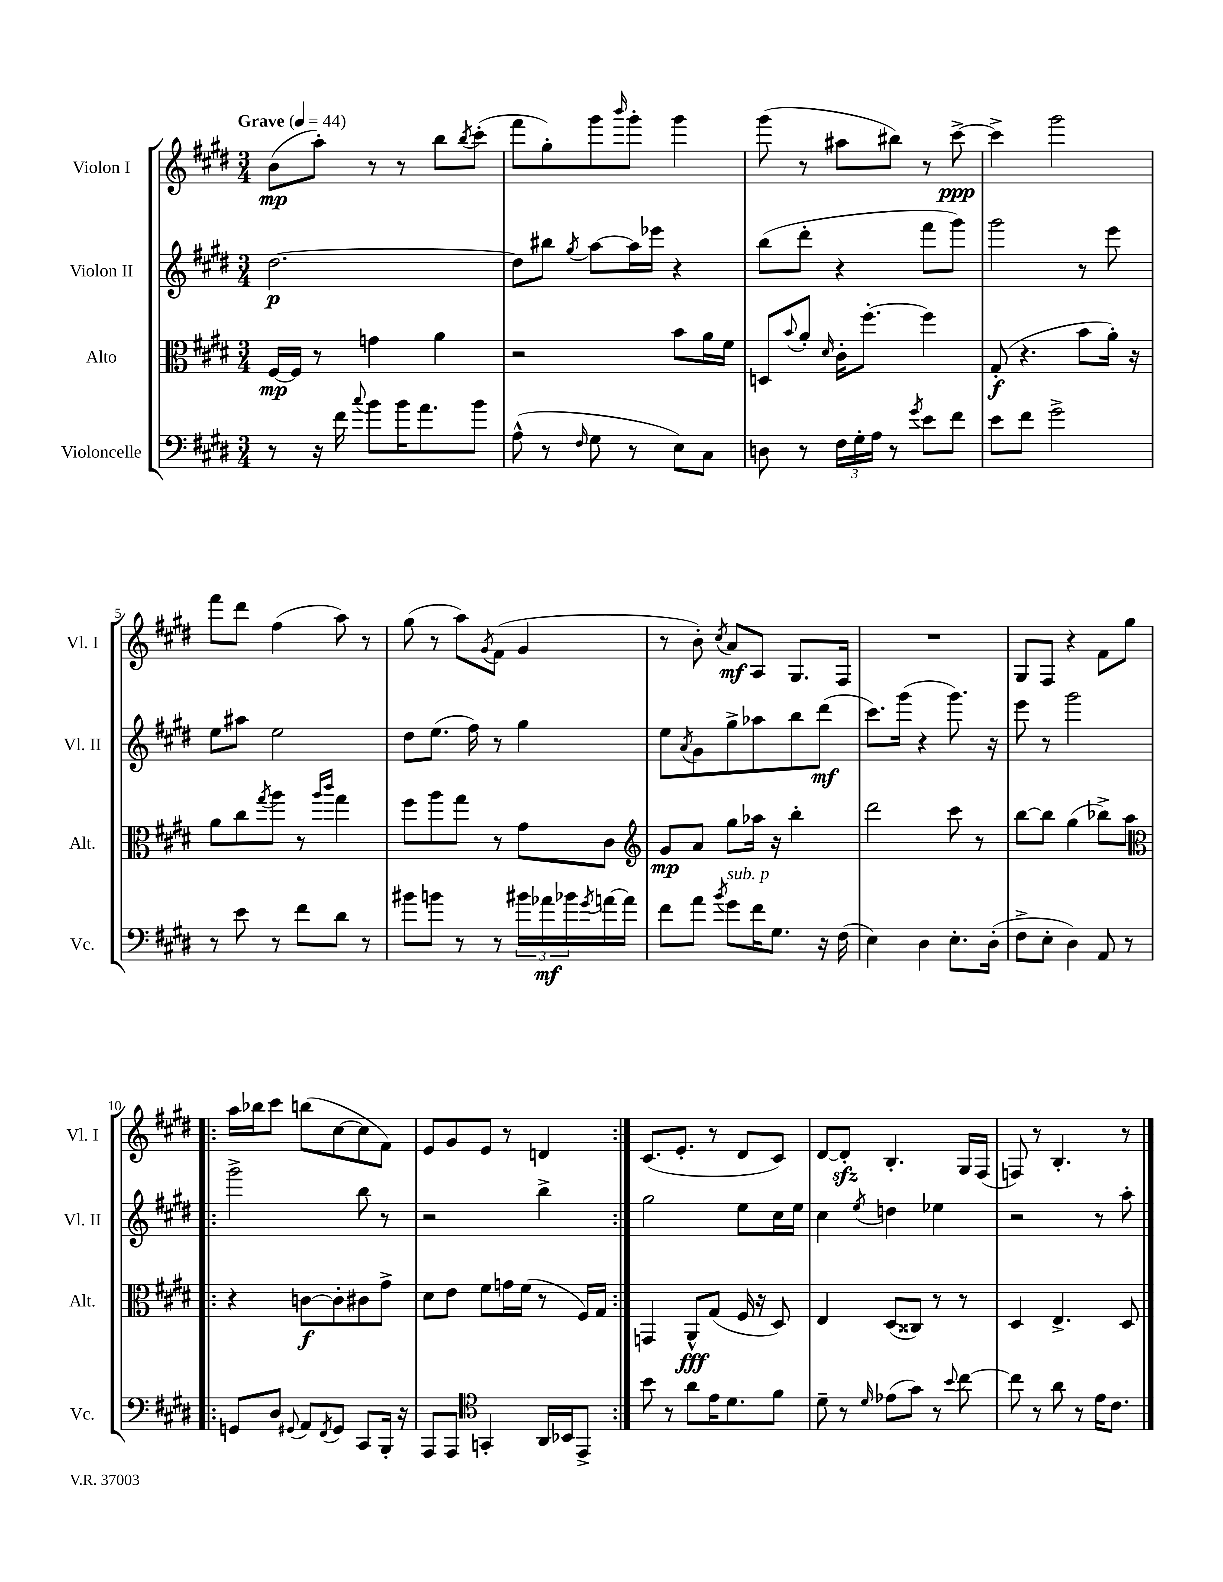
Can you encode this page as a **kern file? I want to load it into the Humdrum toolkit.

**kern	**dynam	**kern	**dynam	**kern	**dynam	**kern	**dynam
*part4	*part4	*part3	*part3	*part2	*part2	*part1	*part1
*staff4	*staff4	*staff3	*staff3	*staff2	*staff2	*staff1	*staff1
*I"Violoncelle	*	*I"Alto	*	*I"Violon II	*	*I"Violon I	*
*I'Vc.	*	*I'Alt.	*	*I'Vl. II	*	*I'Vl. I	*
*clefF4	*	*clefC3	*	*clefG2	*	*clefG2	*
*k[f#c#g#d#]	*	*k[f#c#g#d#]	*	*k[f#c#g#d#]	*	*k[f#c#g#d#]	*
*M3/4	*	*M3/4	*	*M3/4	*	*M3/4	*
*MM44	*	*MM44	*	*MM44	*	*MM44	*
=1	=1	=1	=1	=1	=1	=1	=1
!	!	!	!	!	!	!LO:TX:a:B:t=Grave	!
8r	.	[16F#/LL	mp	[2.dd#\	p	(8b\L	mp
.	.	16F#/JJ]	.	.	.	.	.
16r	.	8r	.	.	.	8aa'\J)	.
16f#\	.	.	.	.	.	.	.
8qqcc#/	.	.	.	.	.	.	.
8b\L	.	4gn\	.	.	.	8r	.
16b\K	.	.	.	.	.	8r	.
8.a\	.	.	.	.	.	.	.
.	.	4a\	.	.	.	8bb\L	.
.	.	.	.	.	.	8qbb/	.
8b\J	.	.	.	.	.	(8ccc#'\J	.
=2	=2	=2	=2	=2	=2	=2	=2
(8A^^\	.	2r	.	8dd#\L]	.	8fff#\L	.
8r	.	.	.	8bb#X\J	.	8gg#'\)	.
16qqF#/	.	.	.	8qgg#/	.	.	.
8G#\	.	.	.	[8aa\L	.	8ggg#\	.
.	.	.	.	.	.	16qqbbb/	.
8r	.	.	.	16aa\L]	.	8ggg#'\J	.
.	.	.	.	16eee-X\JJ	.	.	.
8E\L)	.	8b\L	.	4r	.	4ggg#\	.
8C#\J	.	16a\L	.	.	.	.	.
.	.	16f#\JJ	.	.	.	.	.
=3	=3	=3	=3	=3	=3	=3	=3
8Dn\	.	8Dn/L	.	(8bb\L	.	(8ggg#\	.
.	.	8qqb/	.	.	.	.	.
8r	.	8a'/J	.	8ddd#'\J	.	8r	.
.	.	16qqd#/	.	.	.	.	.
24F#\LL	.	16c#'\KL	.	4r	.	8aa#X\L	.
24G#'\	.	.	.	.	.	.	.
.	.	[8.ff#'\J	.	.	.	.	.
24A\JJ	.	.	.	.	.	.	.
8r	.	.	.	.	.	8bb#X\J)	.
8qg#/	.	.	.	.	.	.	.
8e\L	.	4ff#\]	.	8fff#\L	.	8r	.
8f#\J	.	.	.	8ggg#\J)	.	[8ccc#^\	ppp
=4	=4	=4	=4	=4	=4	=4	=4
8e\L	.	(8G#'/	f	2ggg#\	.	4ccc#^\]	.
8f#\J	.	4.r	.	.	.	.	.
2g#^\	.	.	.	.	.	2ggg#\	.
.	.	8b\L	.	8r	.	.	.
.	.	16a'\Jk)	.	8eee\	.	.	.
.	.	16r	.	.	.	.	.
!!LO:LB:g=z
=5	=5	=5	=5	=5	=5	=5	=5
8r	.	8a\L	.	8ee\L	.	8fff#\L	.
8e\	.	8cc#\	.	8aa#X\J	.	8ddd#\J	.
.	.	8qgg#/	.	.	.	.	.
8r	.	8aa\J	.	2ee\	.	(4ff#\	.
8f#\L	.	8r	.	.	.	.	.
.	.	16qqaa/LL	.	.	.	.	.
.	.	16qqccc#/JJ	.	.	.	.	.
8d#\J	.	4gg#\	.	.	.	8aa\)	.
8r	.	.	.	.	.	8r	.
=6	=6	=6	=6	=6	=6	=6	=6
8b#X\L	.	8ff#\L	.	8dd#\L	.	(8gg#\	.
8bn\J	.	8aa\	.	(8.ee\J	.	8r	.
8r	.	8gg#\J	.	.	.	8aa\L)	.
.	.	.	.	16ff#\)	.	.	.
.	.	.	.	.	.	8qg#/	.
8r	.	8r	.	8r	.	(8f#\J	.
24b#X\LL	.	8g#\L	.	4gg#\	.	4g#/	.
24a-X\	mf	.	.	.	.	.	.
24b-X\	.	.	.	.	.	.	.
8qg#/	.	.	.	.	.	.	.
[16an\	.	8c#\J	.	.	.	.	.
16a\JJ]	.	.	.	.	.	.	.
=7	=7	=7	=7	=7	=7	=7	=7
*	*	*clefG2	*	*	*	*	*
8f#\L	.	8g#/L	mp	8ee\L	.	8r	.
.	.	.	.	8qa/	.	.	.
8a\J	.	8a/J	.	8g#\	.	8b'\)	.
8qb/	.	.	.	.	.	8qcc#/	.
!LO:TX:a:i:t=sub. p	!	!	!	!	!	!	!
8g#\L	.	8gg#\L	.	8gg#^\	.	8a/L	mf
16f#\K	.	16aa-X\Jk	.	8aa-X\	.	8A/J	.
8.G#\J	.	16r	.	.	.	.	.
.	.	4bb'\	.	8bb\	.	8.G#/L	.
16r	.	.	.	(8ddd#\J	mf	.	.
(16F#\	.	.	.	.	.	16F#/Jk	.
=8	=8	=8	=8	=8	=8	=8	=8
4E\)	.	2ddd#\	.	8.ccc#\L)	.	2.r	.
.	.	.	.	(16ggg#\Jk	.	.	.
4D#\	.	.	.	4r	.	.	.
8.E'\L	.	8ccc#\	.	8.ggg#\)	.	.	.
.	.	8r	.	.	.	.	.
(16D#'\Jk	.	.	.	16r	.	.	.
=9	=9	=9	=9	=9	=9	=9	=9
8F#^\L	.	[8bb\L	.	8eee\	.	8G#/L	.
8E'\J	.	8bb\J]	.	8r	.	8F#/J	.
4D#\)	.	(4gg#\	.	2ggg#\	.	4r	.
8AA/	.	8bb-X^\L)	.	.	.	8f#\L	.
8r	.	8aa\J	.	.	.	8gg#\J	.
!!LO:LB:g=z
=10!|:	=10!|:	=10!|:	=10!|:	=10!|:	=10!|:	=10!|:	=10!|:
*	*	*clefC3	*	*	*	*	*
8GGn/L	.	4r	.	2ggg#^\	.	16aa\LL	.
.	.	.	.	.	.	16bb-X\J	.
8D#/J	.	.	.	.	.	8ccc#\J	.
8qqGG#X/	.	.	.	.	.	.	.
8AA/L	.	[8cn\L	f	.	.	(8bbn\L	.
8qFF#/	.	.	.	.	.	.	.
8GG#/J	.	8c'\]	.	.	.	[8cc#\	.
8CC#/L	.	8c#X\	.	8bb\	.	8cc#\]	.
16BBB'/Jk	.	8g#^\J	.	8r	.	8f#\J)	.
16r	.	.	.	.	.	.	.
=11	=11	=11	=11	=11	=11	=11	=11
8AAA/L	.	8d#\L	.	2r	.	8e/L	.
8AAA/J	.	8e\J	.	.	.	8g#/	.
*clefC4	*	*	*	*	*	*	*
4GGn'/	.	8f#\L	.	.	.	8e/J	.
.	.	16gn\L	.	.	.	8r	.
.	.	(16f#\JJ	.	.	.	.	.
16AA/LL	.	8r	.	4bb^\	.	4dn/	.
16BB-X/J	.	.	.	.	.	.	.
8EE^/J	.	16F#/LL)	.	.	.	.	.
.	.	16G#/JJ	.	.	.	.	.
=12:|!	=12:|!	=12:|!	=12:|!	=12:|!	=12:|!	=12:|!	=12:|!
8b\	.	4GGn/	.	2gg#\	.	(8.c#/L	.
8r	.	.	.	.	.	.	.
.	.	.	.	.	.	8.e'/J	.
8a\L	.	8AA^^/L	fff	.	.	.	.
16e\K	.	(8G#/J	.	.	.	8r	.
8.d#\	.	.	.	.	.	.	.
.	.	16F#/	.	8ee\L	.	8d#/L	.
.	.	16r	.	.	.	.	.
8f#\J	.	8D#/)	.	16cc#\L	.	8c#/J)	.
.	.	.	.	16ee\JJ	.	.	.
=13	=13	=13	=13	=13	=13	=13	=13
8d#~\	.	4E/	.	4cc#\	.	[8d#/L	.
8r	.	.	.	.	.	8d#zz'/J]	.
16qqd#/	.	.	.	8qee/	.	.	.
(8e-X\L	.	(8D#/L	.	4ddn\	.	4.B'/	.
8g#\J)	.	8C##X/J)	.	.	.	.	.
8r	.	8r	.	4ee-X\	.	.	.
8qqb/	.	.	.	.	.	.	.
[8cc#\	.	8r	.	.	.	16G#/LL	.
.	.	.	.	.	.	(16F#/JJ	.
=14	=14	=14	=14	=14	=14	=14	=14
8cc#\]	.	4D#/	.	2r	.	8Fn/)	.
8r	.	.	.	.	.	8r	.
8a\	.	4.E^/	.	.	.	4.B'/	.
8r	.	.	.	.	.	.	.
16e\KL	.	.	.	8r	.	.	.
8.c#\J	.	.	.	.	.	.	.
.	.	8D#/	.	8aa'\	.	8r	.
==	==	==	==	==	==	==	==
*-	*-	*-	*-	*-	*-	*-	*-
